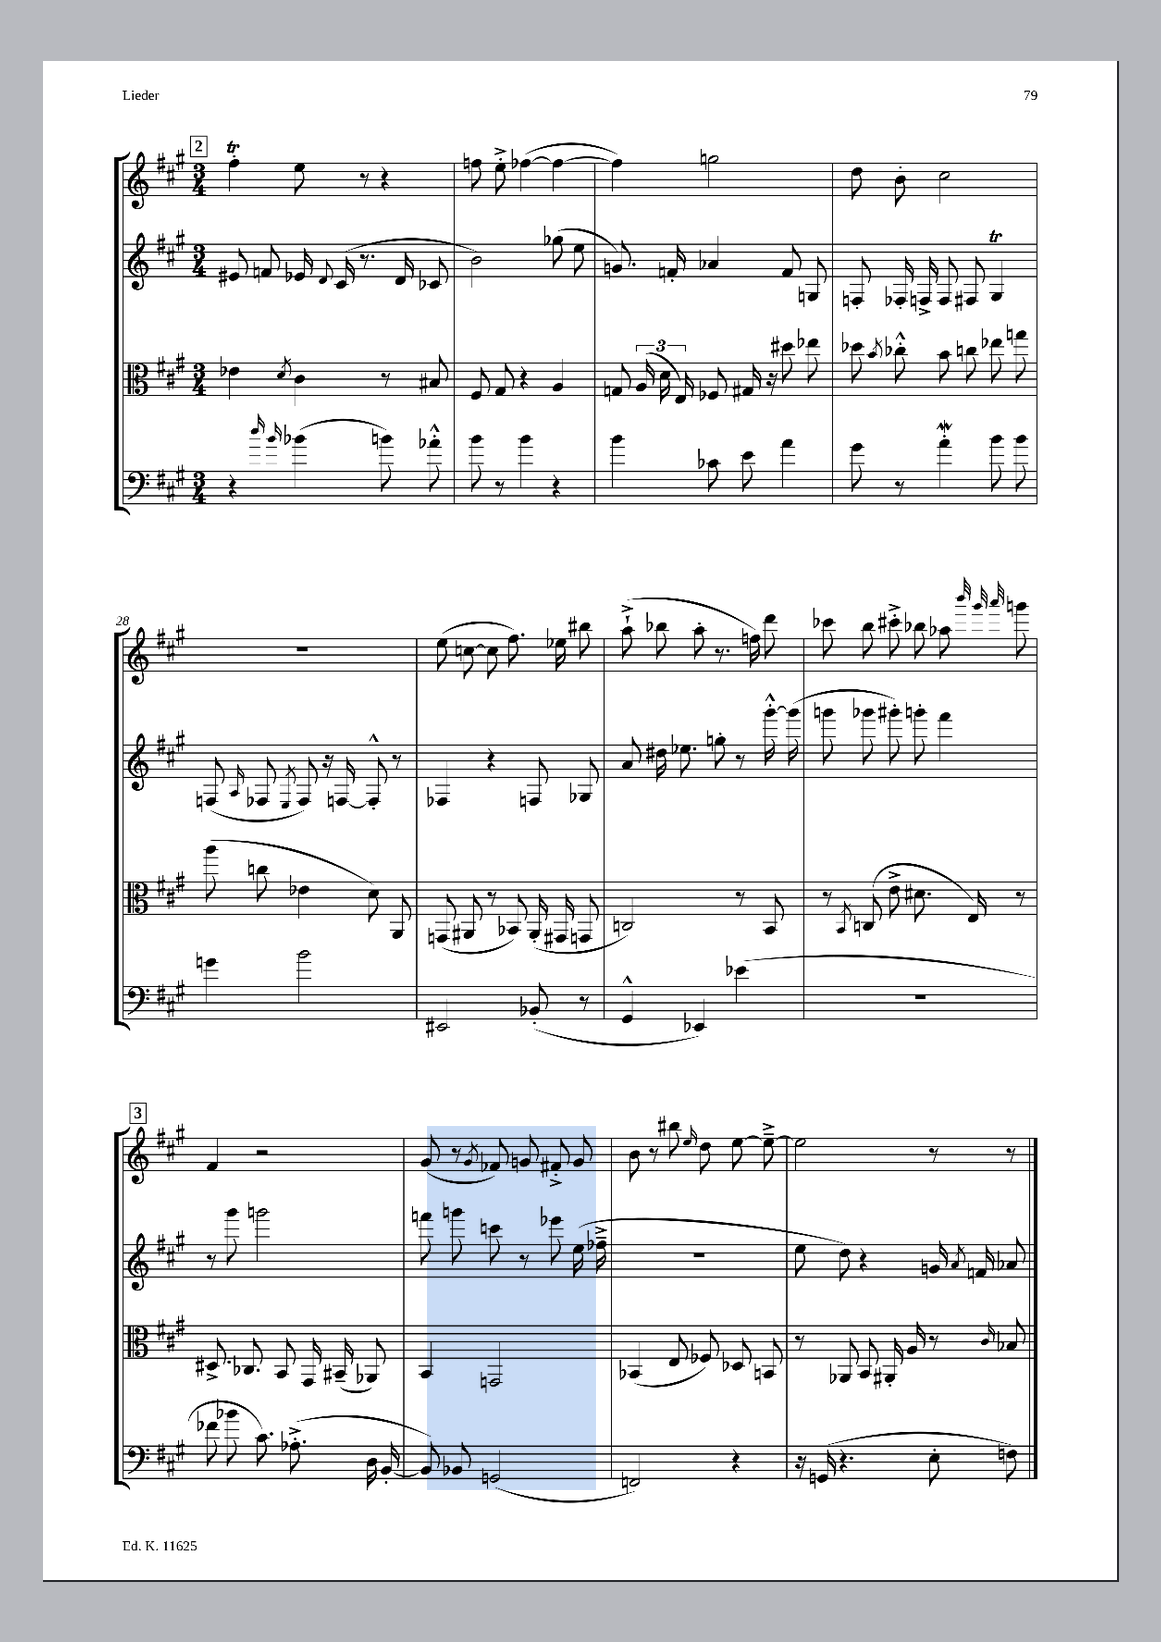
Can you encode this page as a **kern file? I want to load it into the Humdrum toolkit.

**kern	**kern	**kern	**kern
*staff4	*staff3	*staff2	*staff1
*clefF4	*clefC3	*clefG2	*clefG2
*k[f#c#g#]	*k[f#c#g#]	*k[f#c#g#]	*k[f#c#g#]
*M3/4	*M3/4	*M3/4	*M3/4
4r	4e-\	8e#/	4ff#'\
.	.	8f/	.
16qqdd/	.	.	.
16qqb/	8qd/	.	.
(4b-\	4c#\	16e-/	8ee\
.	.	8qqd/	.
.	.	(16c#/	.
.	.	8.r	8r
8b\)	8r	.	4r
.	.	16d/	.
8a-'^^\	8B#/	8c-/	.
=	=	=	=
8b\	8F#/	2b\)	8ff\
8r	8G#/	.	8ee'^\
4b\	4r	.	([4ff-\
4r	4A/	(8gg-\	4ff-\_
.	.	8ee\	.
=	=	=	=
4b\	8G/	8.g/)	4ff-\])
.	(24A/	.	.
.	24d\	.	.
.	.	16f'/	.
.	24E/)	.	.
8c-\	8F-/	4a-/	2gg\
8e\	16G#/	.	.
.	16r	.	.
4a\	8dd#\	8f/	.
.	8ee-\	8G/	.
=	=	=	=
8g#\	8dd-\	8F'/	8dd\
.	8qb/	.	.
8r	8cc-'^^\	16F-'/	8b'\
.	.	16F^/	.
4a'\	8b\	8F/	2cc#\
.	8cc\	8F#/	.
8b\	8ee-\	4G#/	.
8b\	8gg\	.	.
=	=	=	=
4g\	(8aa\	(8F/	2.r
.	.	16qqA/	.
.	8cc\	8F-/	.
.	.	8qE/	.
2b\	4e-\	8F-/)	.
.	.	16r	.
.	.	[16F/	.
.	8d\)	8F'^^/]	.
.	8AA/	8r	.
=	=	=	=
2EE#/	(8GG/	4F-/	(8ee\
.	8AA#/	.	[8cc\
.	8r	4r	8cc\]
.	8BB-/)	.	8.ff#\)
(8BB-'/	(16AA#'/	8F/	.
.	16GG#/	.	16ee-\
8r	8GG/	8G-/	8bb#\
=	=	=	=
4GG#^^/	2C/)	8a/	(8aa`^\
.	.	16dd#\	8bb-\
.	.	8.ee-\	.
4EE-/)	.	.	8aa'\
.	.	8gg'\	8.r
(4e-\	8r	8r	.
.	.	.	16ff\)
.	8BB/	[16ggg#'^^\	8ddd\
.	.	(16ggg#\]	.
=	=	=	=
2.r	8r	8ggg\	8ccc-\
.	8qBB/	.	.
.	(8C/	8ggg-\	8bb\
.	8e^\	8ggg#'\)	8ccc#'^\
.	8.d#\	8ggg'\	8bb-\
.	.	4fff#\	8aa-\
.	16E/)	.	.
.	.	.	32qqbbb/
.	.	.	32qqggg#/
.	.	.	32qqaaa/
.	8r	.	8ggg\
=	=	=	=
8f-\	8.D#^/	8r	4f#/
8b-\	.	8ggg#\	.
.	8.C-/	.	.
8.c#\)	.	2ggg\	2r
.	8BB/	.	.
(8.A-'^\	.	.	.
.	16GG#/	.	.
.	(16BB#~/	.	.
16D\	8AA-/)	.	.
[16BB'/	.	.	.
=	=	=	=
8BB/])	4BB/	8fff\	(8g#/
8BB-/	.	8ggg\	8r
.	.	.	8qg#/
(2GG/	2GG/	8ccc\	8f-/)
.	.	8r	8g/
.	.	8eee-\	8f#'^/
.	.	(16ee\	8g/
.	.	16ff-~^\	.
=	=	=	=
2FF/)	(4BB-/	2.r	8b\
.	.	.	8r
.	8E/	.	8bb#\
.	.	.	16qqee/
.	8F-/)	.	8dd\
4r	8D-/	.	[8ee\
.	8BB/	.	8ee~^\_
=	=	=	=
16r	8r	8ee\	2ee\]
(16GG/	.	.	.
4.r	8AA-/	8dd\)	.
.	8BB/	4r	.
.	16AA#'/	.	.
.	16A/	.	.
8E'\	8r	16g/	8r
.	.	8qa/	.
.	.	16f/	.
.	16qqc#/	.	.
8F\)	8B-/	8a-/	8r
==	==	==	==
*-	*-	*-	*-
